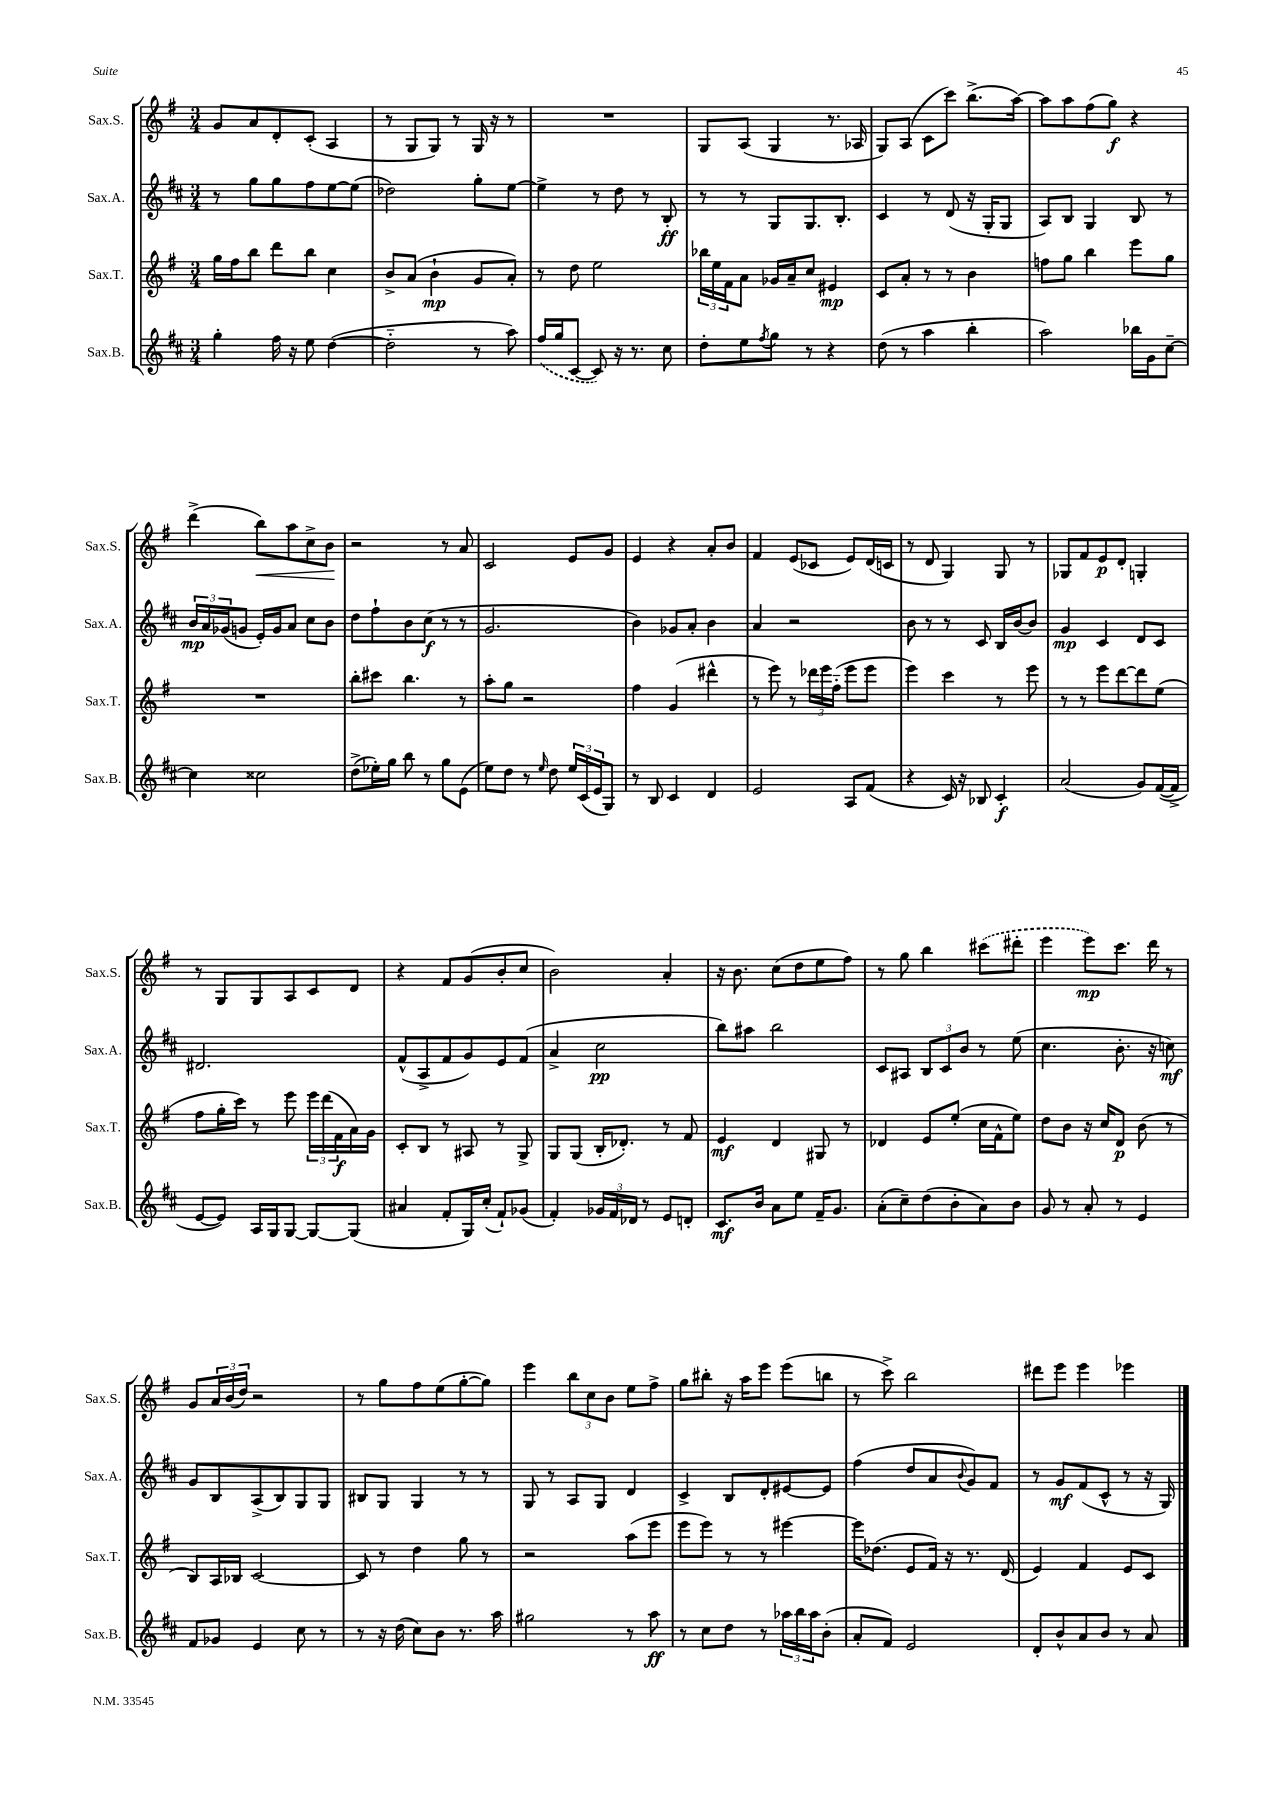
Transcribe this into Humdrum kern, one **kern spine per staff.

**kern	**kern	**kern	**kern
*staff4	*staff3	*staff2	*staff1
*clefG2	*clefG2	*clefG2	*clefG2
*k[f#c#]	*k[f#]	*k[f#c#]	*k[f#]
*M3/4	*M3/4	*M3/4	*M3/4
4gg'	16gg	8r	8g
.	16ff#	.	.
.	8bb	8gg	8a
16ff#	8ddd	8gg	8d'
16r	.	.	.
8ee	8bb	8ff#	(8c'
([4dd	4cc	[8ee	4A
.	.	(8ee]	.
=	=	=	=
2dd'~]	8b^	2dd-)	8r
.	(8a	.	8G
.	4b`	.	8G)
.	.	.	8r
8r	8g	8gg'	16G
.	.	.	16r
8aa)	8a')	[8ee	8r
=	=	=	=
(16ff#	8r	4ee^]	2.r
16gg	.	.	.
[8c#	8dd	.	.
8c#])	2ee	8r	.
16r	.	8dd	.
8.r	.	.	.
.	.	8r	.
8cc#	.	8B'	.
=	=	=	=
8dd'	24bb-	8r	8G
.	24ee	.	.
.	24f#	.	.
8ee	8a	8r	(8A
8qff#	.	.	.
8gg	16g-	8G	4G
.	16a~	.	.
8r	8cc	8.G	.
4r	4e#	.	8.r
.	.	8.B'	.
.	.	.	16A-
=	=	=	=
(8dd	8c	4c#	8G)
8r	8a'	.	(8A
4aa	8r	8r	8c
.	8r	(8d	8ccc)
4bb'	4b	16r	(8.bb^
.	.	16G'	.
.	.	8G	.
.	.	.	[16aa)
=	=	=	=
2aa)	8ff	8A)	8aa]
.	8gg	8B	8aa
.	4bb	4G	(8ff#
.	.	.	8gg)
16bb-	8eee	8B	4r
16g	.	.	.
[8cc#~	8gg	8r	.
=	=	=	=
4cc#]	2.r	24b	(4ddd^
.	.	24a	.
.	.	(24g-	.
.	.	8g	.
2cc##	.	16e')	8bb)
.	.	16g	.
.	.	8a	8aa
.	.	8cc#	8cc^
.	.	8b	8b
=	=	=	=
(8dd^	8bb'	8dd	2r
16ee-')	8ccc#	8ff#`	.
16gg	.	.	.
8bb	4.bb	8b	.
8r	.	(8cc#	.
8gg	.	8r	8r
(8e	8r	8r	8a
=	=	=	=
8ee)	8aa'	2.g	2c
8dd	8gg	.	.
8r	2r	.	.
16qqee	.	.	.
8dd	.	.	.
24ee	.	.	8e
(24c#	.	.	.
24e	.	.	.
8G)	.	.	8g
=	=	=	=
8r	4ff#	4b)	4e
8B	.	.	.
4c#	(4g	8g-	4r
.	.	8a'	.
4d	4ddd#^^	4b	8a'
.	.	.	8b
=	=	=	=
2e	8r	4a	4f#
.	8eee)	.	.
.	8r	2r	(8e
.	24ddd-	.	8c-
.	24eee	.	.
.	(24ff#'~	.	.
8A	8eee	.	8e)
(8f#	8eee	.	(16d
.	.	.	16c
=	=	=	=
4r	4eee)	8b	8r
.	.	8r	8d
16c#)	4ccc	8r	4G)
16r	.	.	.
8B-	.	8c#	.
4c#'	8r	16B	8G
.	.	[16b	.
.	8eee	8b]	8r
=	=	=	=
(2a	8r	4g	8G-
.	8r	.	8f#
.	8eee	4c#	8e
.	[8ddd	.	8d'
8g)	8ddd]	8d	4G'
([16f#	(8ee	8c#	.
16f#^]	.	.	.
=	=	=	=
[8e	8ff#	2.d#	8r
8e])	16gg'	.	8G
.	16ccc)	.	.
16A	8r	.	8G
16G	.	.	.
[8G	8eee	.	8A
8G_	24eee	.	8c
.	(24ddd	.	.
.	24f#	.	.
(8G]	16a)	.	8d
.	16g	.	.
=	=	=	=
4a#	8c'	(8f#^^	4r
.	8B	8A^	.
8f#'	8r	8f#	8f#
16G)	8A#	8g)	(8g
(16cc#'	.	.	.
8f#`)	8r	8e	8b'
(8g-	8G^	(8f#	8cc
=	=	=	=
4f#')	8G	4a^	2b)
.	(8G	.	.
24g-	16B'	2cc#	.
24f#	.	.	.
.	8.d-')	.	.
24d-	.	.	.
8r	.	.	.
8e	8r	.	4a'
8d'	8f#	.	.
=	=	=	=
8.c#	4e	8bb)	16r
.	.	.	8.b
.	.	8aa#	.
16b	.	.	.
8a	4d	2bb	(8cc
8ee	.	.	8dd
16f#~	8G#	.	8ee
8.g	.	.	.
.	8r	.	8ff#)
=	=	=	=
(8a'	4d-	8c#	8r
8cc#~)	.	8A#	8gg
(8dd	8e	12B	4bb
.	.	12c#	.
8b'	(8ee'	.	.
.	.	12b	.
8a)	16cc	8r	(8ccc#
.	16f#^^	.	.
8b	8ee)	(8ee	8ddd#'
=	=	=	=
8g	8dd	4.cc#	4eee
8r	8b	.	.
8a'	16r	.	8eee)
.	16cc	.	.
8r	8d	8.b'	8.ccc
4e	(8b	.	.
.	.	16r	16ddd
.	8r	8cc)	8r
=	=	=	=
8f#	8B)	8g	8g
8g-	16A	8B	24a
.	.	.	(24b
.	16B-	.	.
.	.	.	24dd)
4e	[2c	(8A^	2r
.	.	8B)	.
8cc#	.	8G	.
8r	.	8G	.
=	=	=	=
8r	8c]	8B#	8r
16r	8r	8G	8gg
(16dd	.	.	.
8cc#)	4dd	4G	8ff#
8b	.	.	(8ee
8.r	8gg	8r	[8gg'
.	8r	8r	8gg])
16aa	.	.	.
=	=	=	=
2gg#	2r	8G	4eee
.	.	8r	.
.	.	8A	12bb
.	.	.	12cc
.	.	8G	.
.	.	.	12b
8r	(8aa	4d	8ee
8aa	8eee	.	8ff#^
=	=	=	=
8r	8eee	4c#^	8gg
8cc#	8eee)	.	8bb#'
8dd	8r	8B	16r
.	.	.	16aa
8r	8r	8d'	8eee
24aa-	[4eee#	[8e#	(8eee
24bb	.	.	.
24aa-	.	.	.
(8b'	.	8e#]	8bb
=	=	=	=
8a'	16eee#]	(4ff#	8r
.	(8.dd-	.	.
8f#)	.	.	8ccc^)
2e	8e	8dd	2bb
.	16f#)	8a	.
.	16r	.	.
.	.	8qqb	.
.	8.r	8g)	.
.	.	8f#	.
.	(16d	.	.
=	=	=	=
8d'	4e)	8r	8ddd#
8b^^	.	8g	8eee
8a	4f#	(8f#	4eee
8b	.	8c#^^	.
8r	8e	8r	4eee-
8a	8c	16r	.
.	.	16G)	.
==	==	==	==
*-	*-	*-	*-
